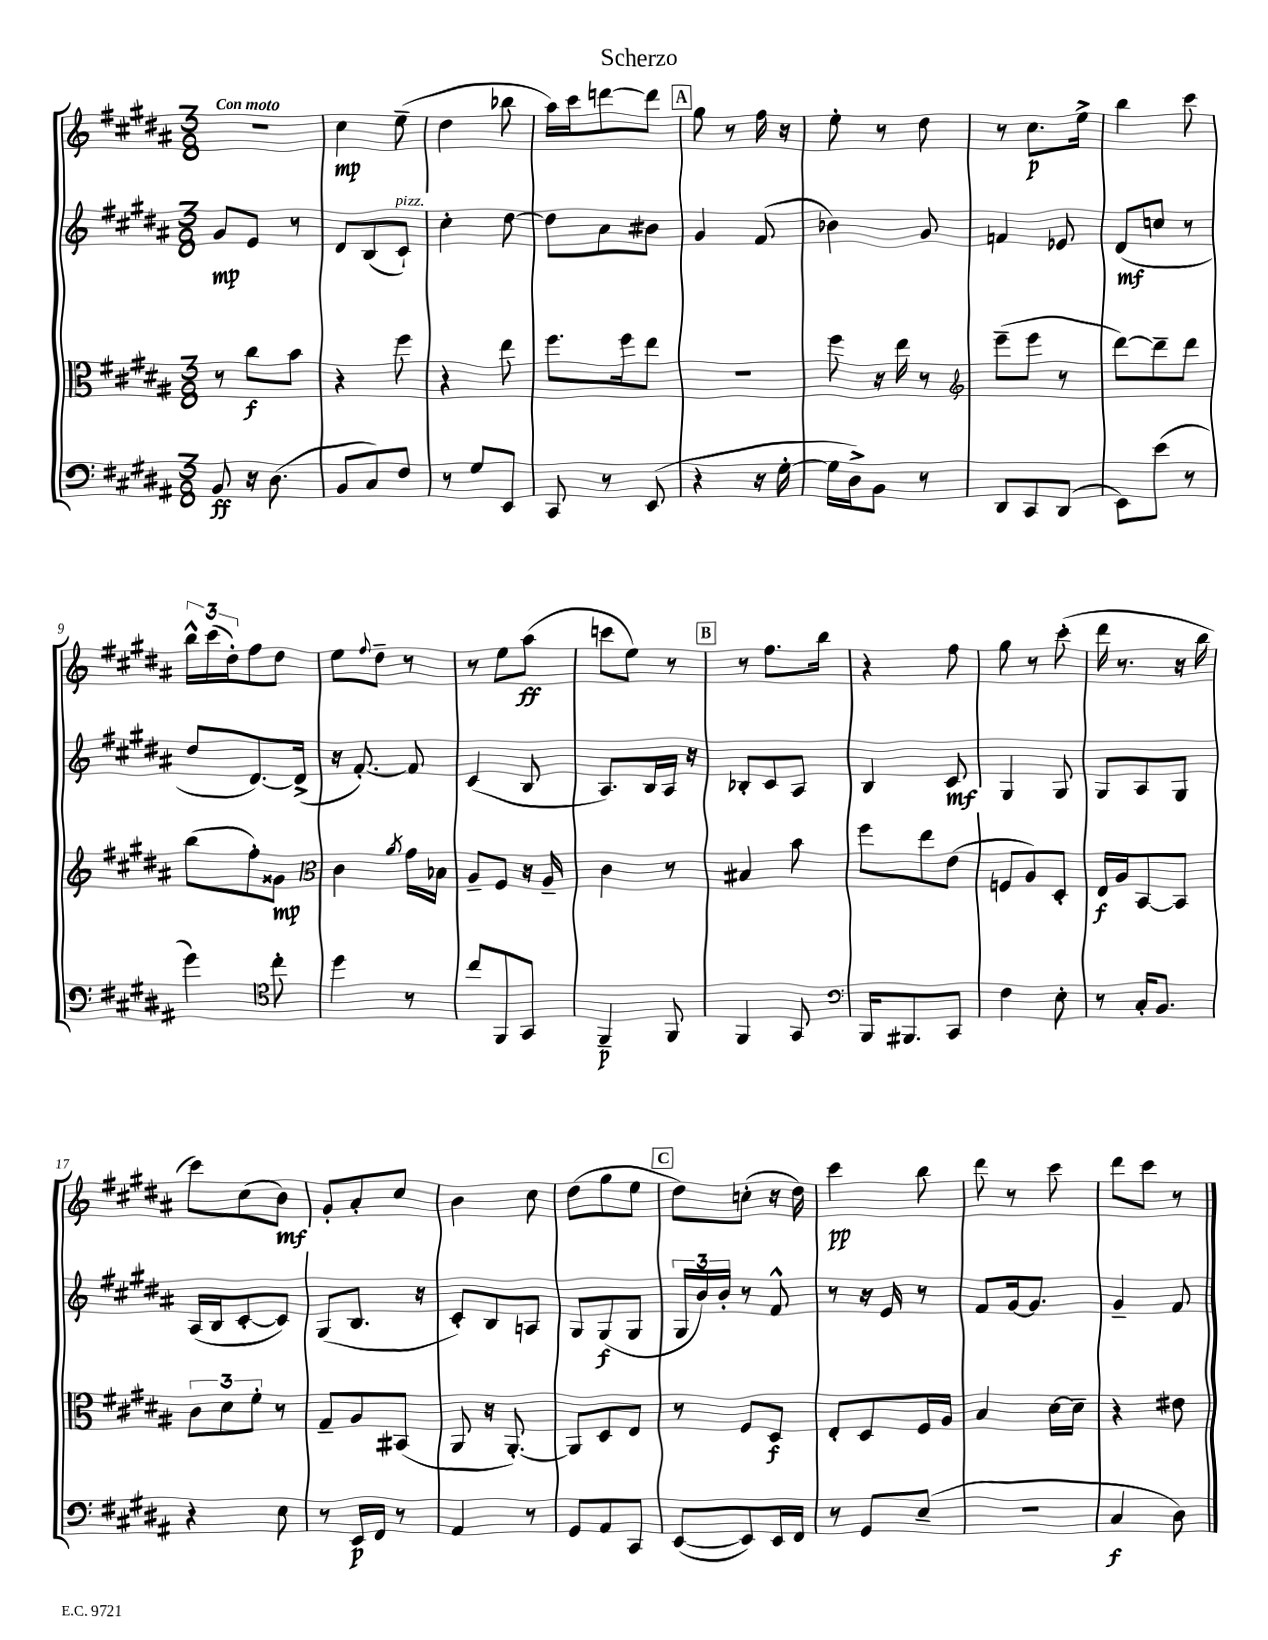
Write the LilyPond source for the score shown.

\header { title = "Scherzo" }
<<
\new StaffGroup <<
\new Staff = "s0" {
    \clef treble \key b \major \numericTimeSignature \time 3/8 \tempo "Con moto"
    R4. |
    cis''4\mp e''8--( |
    dis''4 bes''8 |
    ais''16) cis'''16 d'''8~ d'''8 |
    \mark \markup { \box "A" } gis''8 r8 fis''16 r16 |
    e''8-. r8 dis''8 |
    r8 cis''8.\p e''16-> |
    b''4 cis'''8 |
    \tuplet 3/2 { b''16-^ cis'''16( dis''16-.) } fis''8 dis''8 |
    e''8 \appoggiatura { fis''8 } dis''8-- r8 |
    r8 e''8 ais''8\ff( |
    c'''8 e''8) r8 |
    \mark \markup { \box "B" } r8 fis''8. b''16 |
    r4 fis''8 |
    gis''8 r8 cis'''8-.( |
    dis'''16 r8. r16 b''16 |
    cis'''8) cis''8( b'8\mf) |
    gis'8-. ais'8-. cis''8 |
    b'4 cis''8 |
    dis''8( gis''8 e''8 |
    \mark \markup { \box "C" } dis''8) c''8-.( r16 dis''16) |
    cis'''4\pp b''8 |
    dis'''8 r8 cis'''8 |
    dis'''8 cis'''8 r8 \bar "|." |
}
\new Staff = "s1" {
    \clef treble \key b \major \numericTimeSignature \time 3/8
    gis'8\mp e'8 r8 |
    dis'8 b8( cis'8-!^\markup { \italic "pizz." }) |
    cis''4-. dis''8~ |
    dis''8 ais'8 bis'8 |
    \mark \markup { \box "A" } gis'4 fis'8( |
    bes'4) gis'8 |
    f'4 ees'8 |
    dis'8\mf( c''8 r8 |
    dis''8 dis'8.~) dis'16->( |
    r16 fis'8.~-.) fis'8 |
    cis'4( b8 |
    ais8.) b16 ais16 r16 |
    \mark \markup { \box "B" } bes8-. cis'8 ais8 |
    b4 cis'8\mf |
    gis4 gis8 |
    gis8 ais8 gis8 |
    ais16( b16 cis'8~-. cis'8) |
    gis8( b8. r16 |
    cis'8-.) b8 a8 |
    gis8 gis8\f( gis8 |
    \mark \markup { \box "C" } \tuplet 3/2 { gis16 b'16) b'16-. } r8 fis'8-^ |
    r8 r16 e'16 r8 |
    fis'8 gis'16~ gis'8. |
    gis'4-- fis'8 \bar "|." |
}
\new Staff = "s2" {
    \clef alto \key b \major \numericTimeSignature \time 3/8
    r8 cis''8\f b'8 |
    r4 fis''8 |
    r4 e''8 |
    fis''8. fis''16 e''8 |
    \mark \markup { \box "A" } R4. |
    fis''8 r16 e''16 r8 |
    \clef treble e'''8--( e'''8 r8 |
    dis'''8~) dis'''8-- dis'''8 |
    b''8( fis''8-.) gisis'8\mp |
    \clef alto cis'4 \acciaccatura { ais'8 } gis'16 bes16 |
    ais8-- fis8 r16 ais16-- |
    cis'4 r8 |
    \mark \markup { \box "B" } bis4 b'8 |
    fis''8 e''8 e'8( |
    f8 ais8) dis8-. |
    e16\f ais16 b,8~ b,8 |
    \tuplet 3/2 { cis'8 dis'8 fis'8-. } r8 |
    gis8-- ais8 bis,8( |
    ais,8 r16 ais,8.~-.) |
    ais,8 dis8 e8 |
    \mark \markup { \box "C" } r8 fis8 dis8\f |
    e8-. dis8 fis16 ais16 |
    b4 dis'16~ dis'16-- |
    r4 eis'8 \bar "|." |
}
\new Staff = "s3" {
    \clef bass \key b \major \numericTimeSignature \time 3/8
    b,8\ff r16 dis8.( |
    b,8 cis8) fis8 |
    r8 gis8 e,8 |
    cis,8 r8 e,8( |
    \mark \markup { \box "A" } r4 r16 gis16~-. |
    gis16 dis16->) b,8 r8 |
    dis,8 cis,8 dis,8( |
    e,8) e'8( r8 |
    gis'4) \clef tenor cis''8-. |
    dis''4 r8 |
    cis''8 fis,8 gis,8 |
    fis,4--\p fis,8 |
    \mark \markup { \box "B" } fis,4 gis,8 |
    \clef bass b,,16 bis,,8. cis,8 |
    fis4 e8-. |
    r8 cis16-. b,8. |
    r4 e8 |
    r8 e,16\p fis,16 r8 |
    ais,4 r8 |
    gis,8 ais,8 cis,8 |
    \mark \markup { \box "C" } e,8~( e,8) e,16 fis,16 |
    r8 gis,8 e8--( |
    r4. |
    cis4\f dis8) \bar "|." |
}
>>
>>
